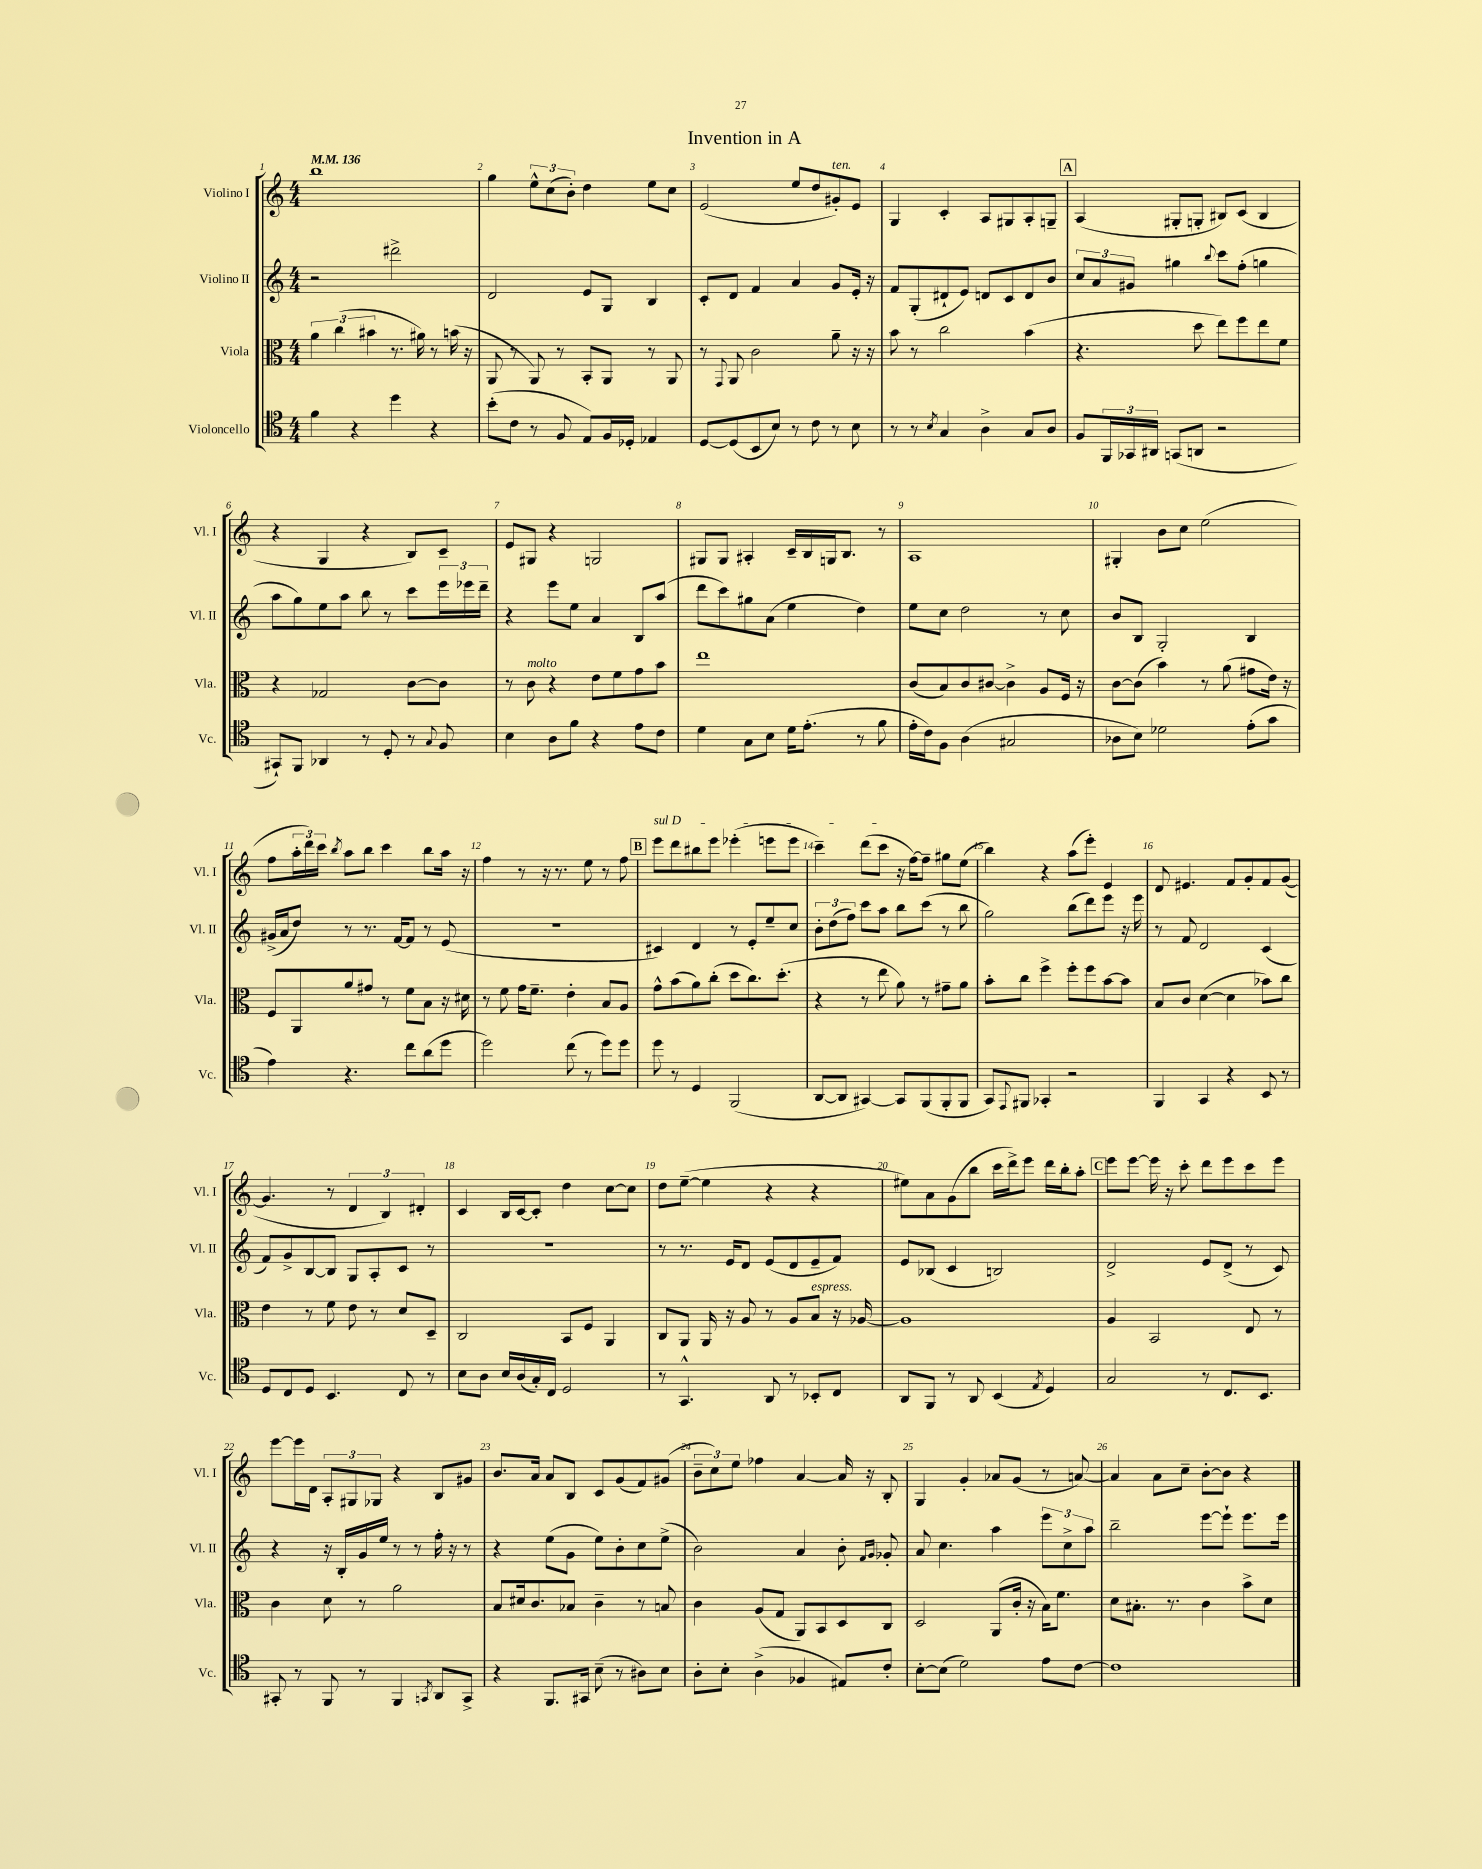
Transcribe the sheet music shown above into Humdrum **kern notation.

**kern	**kern	**kern	**kern
*staff4	*staff3	*staff2	*staff1
*clefC4	*clefC3	*clefG2	*clefG2
*k[]	*k[]	*k[]	*k[]
*M4/4	*M4/4	*M4/4	*M4/4
*MM136	*MM136	*MM136	*MM136
4f	6a	2r	1bb
.	(6cc	.	.
4r	.	.	.
.	6b#	.	.
4dd	8.r	2ddd#^	.
.	16a#)	.	.
4r	8r	.	.
.	(16b	.	.
.	16r	.	.
=	=	=	=
(8b'	8AA	2d	4gg
8c	8r	.	.
8r	8AA)	.	12ee^^
.	.	.	(12cc
8F	8r	.	.
.	.	.	12b')
8E)	8BB'	8e	4dd
16F	8AA	8G	.
16D-'	.	.	.
4E-	8r	4B	8ee
.	8AA	.	8cc
=	=	=	=
[8D	8r	8c'	(2e
.	8qqGG	.	.
(8D]	8AA	8d	.
8BB	2c	4f	.
8B)	.	.	.
8r	.	4a	8ee
8c	.	.	8dd
8r	8a~	8g	8g#')
8B	16r	16e'	8e
.	16r	16r	.
=	=	=	=
8r	8b	8f	4G
8r	8r	(8G'	.
8qB	.	.	.
4G	2cc	8d#`	4c'
.	.	8e)	.
4A^	.	8d	8A
.	.	8c	8G#
8G	(4b	8d	8A'
8A	.	8b	8G~
=	=	=	=
8F	4.r	12cc	(4A
.	.	12a	.
24FF	.	.	.
24GG-	.	12g#	.
24AA#	.	.	.
(8GG	.	4gg#	8G#'
8AA	8dd	.	8G'
.	.	8qqbb	.
2r	8ee)	8ccc	8B#)
.	8ff	(8ff'	(8c
.	8ee	4gg	4B#
.	8f	.	.
=	=	=	=
8GG#`)	4r	8aa	4r
8FF	.	8gg)	.
4AA-	2G-	8ee	4G
.	.	8aa	.
8r	.	8bb	4r
8D'	.	8r	.
8r	[8c	8ccc	8B)
8qqG	.	.	.
8F	8c]	24eee	8c~
.	.	24eee-	.
.	.	24ddd~	.
=	=	=	=
4B	8r	4r	8e
.	8c	.	8G#
8A	4r	8eee	4r
8f	.	8ee	.
4r	8e	4a	2G
.	8f	.	.
8e	8g	8B	.
8c	8b	(8aa	.
=	=	=	=
4d	1ee	8ddd	8G#
.	.	8ccc)	8G#
8G	.	8gg#	4A#'
8B	.	(8a	.
16d	.	4ee	16c~
(8.e'	.	.	16B
.	.	.	16G
.	.	.	8.B
8r	.	4dd)	.
8f	.	.	8r
=	=	=	=
16e'	(8c	8ee	1A
16c)	.	.	.
8F	8B)	8cc	.
(4A	8c	2dd	.
.	[8c#	.	.
2G#	4c#^]	.	.
.	8A	8r	.
.	16F	8cc	.
.	16r	.	.
=	=	=	=
8A-	[8c	8b	4G#'
8B)	(8c]	8B	.
2d-	4b)	2G'	8b
.	.	.	8cc
.	8r	.	(2ee
.	(8a	.	.
(8e'	8g#	4B	.
8g	16e)	.	.
.	16r	.	.
=	=	=	=
4e)	8F	(16g#^	8ff
.	.	16a	.
.	8AA	8dd)	24aa'
.	.	.	24ddd)
.	.	.	24ccc
.	.	.	8qbb
4.r	8a	8r	8aa
.	8g#	8.r	8bb
.	8r	.	4ccc
.	.	[16f	.
8cc	8f	8f]	.
(8a	8B	8r	8bb
8dd	16r	(8e	16aa
.	16d#	.	16r
=	=	=	=
2dd)	8r	1r	4ff
.	8f	.	.
.	16g	.	8r
.	8.f~	.	.
.	.	.	16r
.	.	.	8.r
(8cc	4e'	.	.
8r	.	.	8ee
8dd)	8B	.	8r
8dd	8A	.	8ff
=	=	=	=
8dd	8g^^	4c#)	8eee
8r	(8b	.	8ddd
4D	8a)	4d	8bb#
.	(8cc'	.	8eee
(2FF	8dd	8r	(4eee-'
.	8.cc)	8e'	.
.	.	8ee~	8eee
.	(8.dd'	.	.
.	.	8cc	8eee
=	=	=	=
[8AA	4r	12b'	4ccc~)
.	.	(12dd	.
8AA]	.	.	.
.	.	12ff)	.
[4GG#)	8r	8ccc	(8ddd
.	8ee	8aa	8ccc
8GG#]	8a)	8bb	16r
.	.	.	[16ff)
(8FF	8r	(8ccc	8ff~]
8FF'	8g#~	8r	8gg#
8FF	8a	8bb	(8ee
=	=	=	=
8GG)	8b'	2gg)	4bb)
8qqEE	.	.	.
8FF#	8cc	.	.
4GG-'	4ff^	.	4r
2r	8ff'	(8bb	(8aa
.	8ff	8ddd)	8eee')
.	[8b	8eee	4e
.	8b]	16r	.
.	.	16eee	.
=	=	=	=
4FF	8B	8r	8d
.	8c	8f	4.e#
4GG	([4d	2d	.
4r	4d]	.	8f
.	.	.	8g'
8BB	8b-)	(4c	8f
8r	8cc	.	([8g
=	=	=	=
8D	4e	8f)	4.g]
8C	.	8g^	.
8D	8r	[8B	.
4.BB	8f	8B]	8r
.	8e	8G	6d
.	8r	8A'	.
.	.	.	6B)
8C	8d	8c	.
.	.	.	6d#'
8r	8D~	8r	.
=	=	=	=
8B	2C	1r	4c
8A	.	.	.
16B	.	.	16B
(16A	.	.	[16c
16G')	.	.	8c']
16C	.	.	.
2D	8BB	.	4dd
.	8F	.	.
.	4AA	.	[8cc
.	.	.	8cc]
=	=	=	=
8r	8C	8r	8dd
4.GG^^	8AA	8.r	([8ee~
.	16AA	.	4ee]
.	16r	16e	.
.	8A	8d	.
8AA	8r	(8e	4r
8r	8A	8d	.
8BB-'	8B	8e~	4r
8C	16r	8f)	.
.	[16A-	.	.
=	=	=	=
8AA	1A-]	8e	8ee#)
8FF	.	(8B-	8a
8r	.	4c	(8g
8AA	.	.	8bb
(4BB	.	2B)	16ccc
.	.	.	16ddd^)
.	.	.	8eee
8qE	.	.	.
4D)	.	.	16ddd
.	.	.	16bb'
.	.	.	8aa'
=	=	=	=
2G	4A	2d^	8eee
.	.	.	[8eee
.	2BB	.	16eee]
.	.	.	16r
.	.	.	8ccc'
8r	.	8e	8ddd
8.C	.	(8d^	8eee
.	8E	8r	8ccc
8.BB	.	.	.
.	8r	8c)	8eee
=	=	=	=
8GG#'	4c	4r	[8eee
8r	.	.	16eee]
.	.	.	16d
8FF	8d	16r	12A'
.	.	16B'	.
.	.	.	12G#
8r	8r	16g	.
.	.	.	12G-
.	.	16ee	.
4FF	2a	8r	4r
.	.	8r	.
8qGG	.	.	.
8AA	.	16ff'	8B
.	.	16r	.
8GG^	.	8r	8g#
=	=	=	=
4r	8B	4r	8.b
.	16d#	.	.
.	8.c	.	16a
8.FF	.	(8ee	8a
.	8B-	8g	8B
16GG#	.	.	.
(8B~	4c~	8ee)	8c
8r	.	8b'	(8g
8A#)	8r	8cc	8f)
8B	8B	(8ee^	(8g#
=	=	=	=
8A'	4c	2b)	12b~
.	.	.	12cc)
8B'	.	.	.
.	.	.	12ee
(4A^	(8A	.	4ff-
.	8G	.	.
4F-	8AA)	4a	[4a
.	8BB	.	.
8E#)	8D	8b'	16a]
.	.	.	16r
.	.	16qqf	.
.	.	16qqg	.
8c'	8C	8g-'	8B'
=	=	=	=
[8B'	2D	8a	4G
(8B]	.	4.cc	.
2d)	.	.	4g'
.	(8AA	4aa	8a-
.	16c'	.	(8g
.	16r	.	.
8e	16B)	12eee	8r
.	8.f	.	.
.	.	12cc^	.
[8c	.	.	[8a)
.	.	12aa	.
=	=	=	=
1c]	8d	2bb~	4a]
.	8.B#'	.	.
.	.	.	8a
.	8.r	.	.
.	.	.	8cc~
.	4c	[8eee	[8b'
.	.	8eee`]	8b]
.	8b^	8.eee	4r
.	8d	.	.
.	.	16eee	.
==	==	==	==
*-	*-	*-	*-
